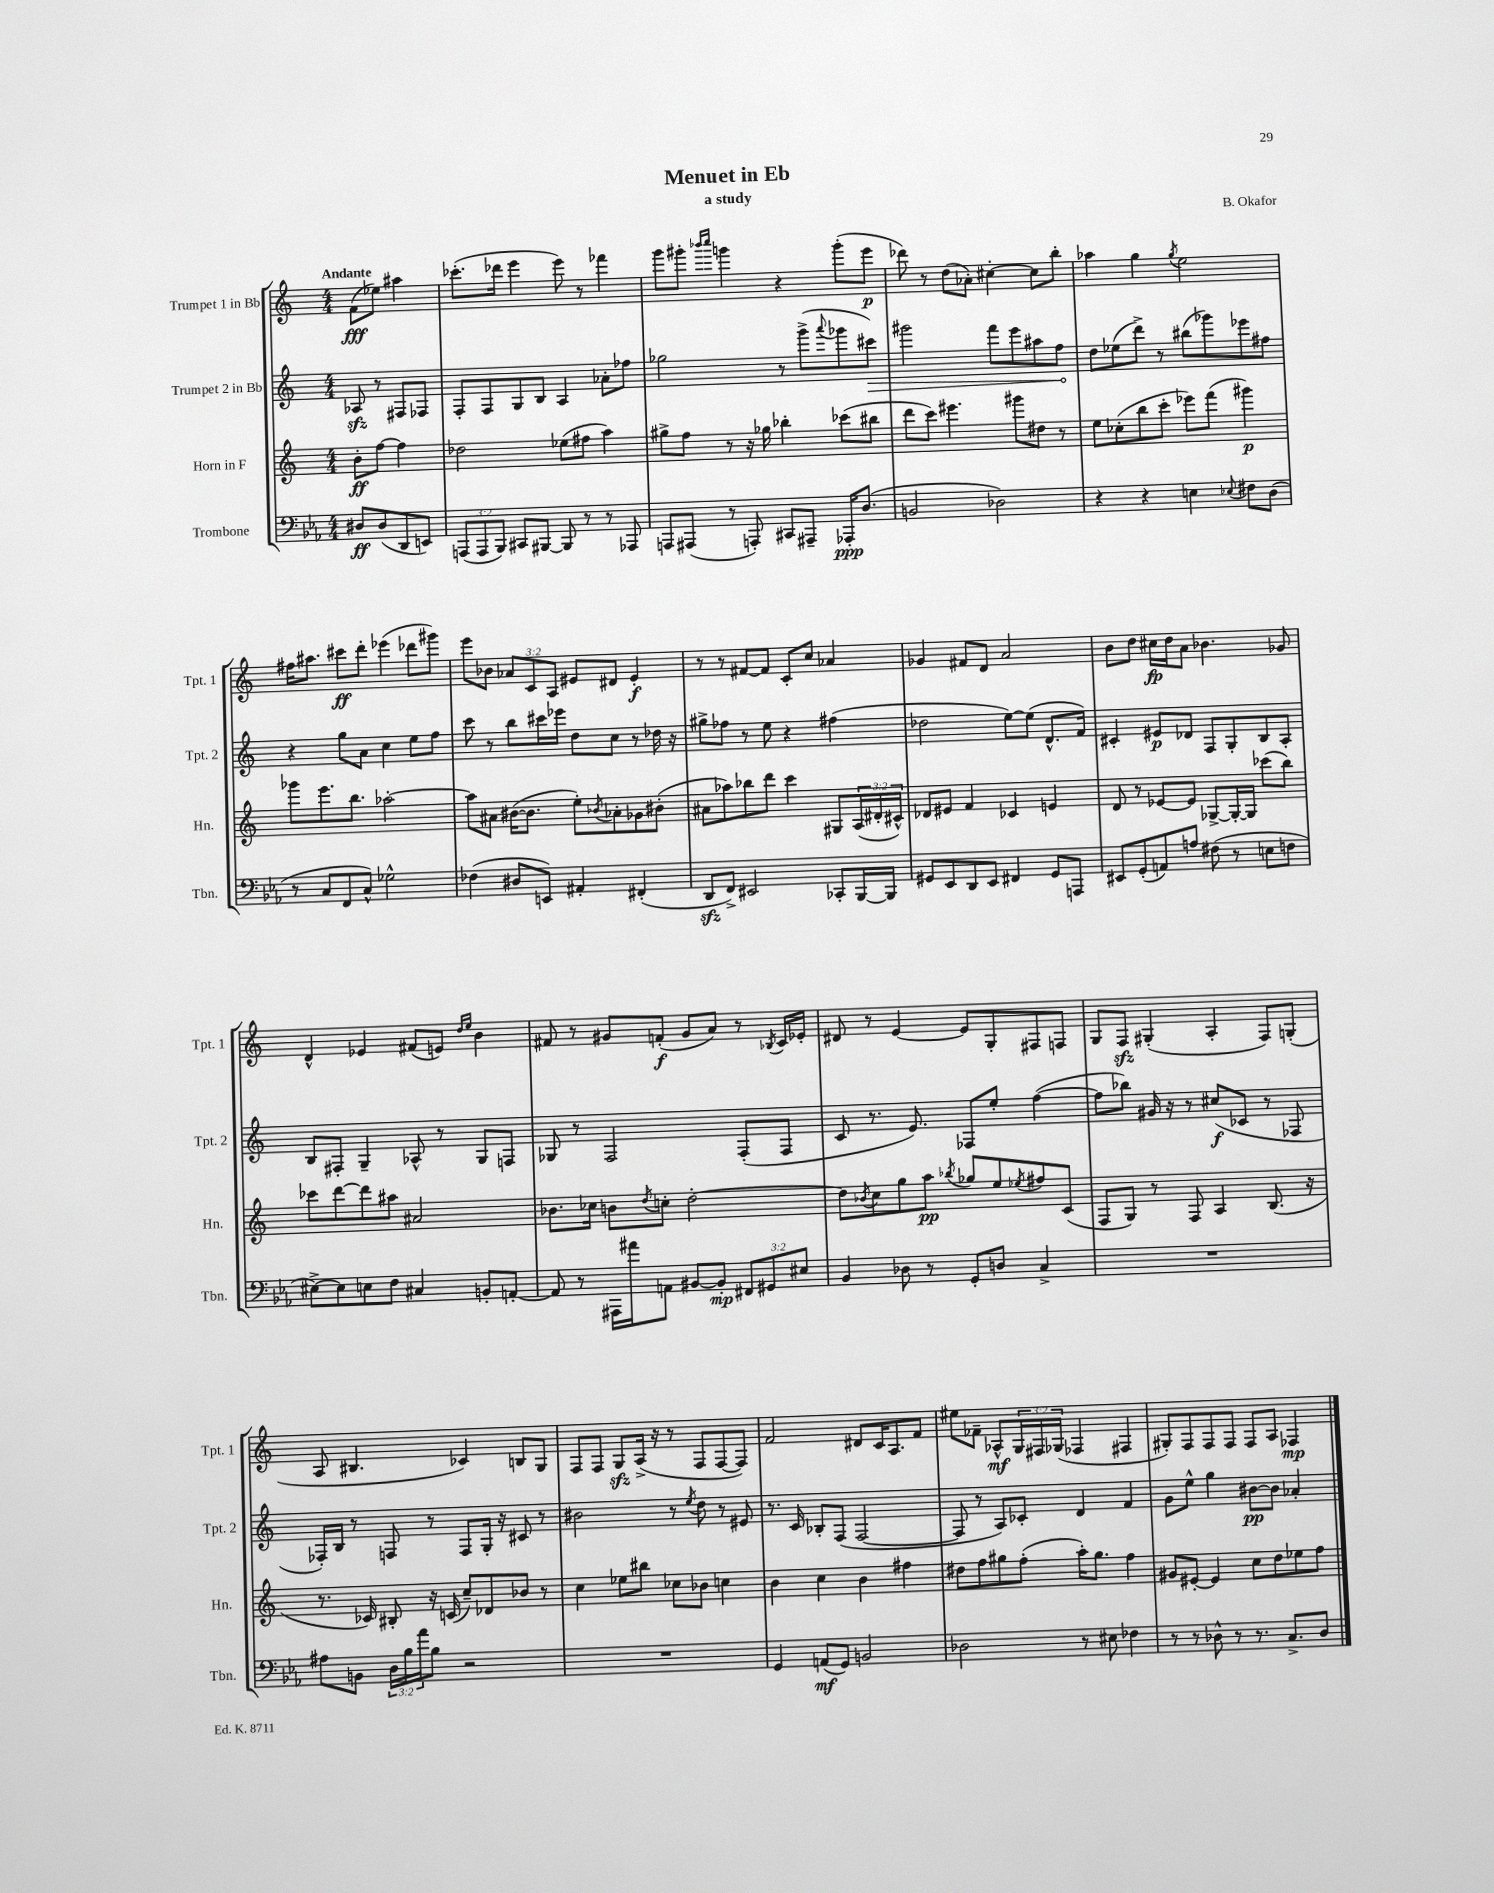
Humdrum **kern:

**kern	**dynam	**kern	**dynam	**kern	**dynam	**kern	**dynam
*part4	*part4	*part3	*part3	*part2	*part2	*part1	*part1
*staff4	*staff4	*staff3	*staff3	*staff2	*staff2	*staff1	*staff1
*I"Trombone	*	*I"Horn in F	*	*I"Trumpet 2 in Bb	*	*I"Trumpet 1 in Bb	*
*I'Tbn.	*	*I'Hn.	*	*I'Tpt. 2	*	*I'Tpt. 1	*
*clefF4	*	*clefG2	*	*clefG2	*	*clefG2	*
*k[b-e-a-]	*	*k[]	*	*k[]	*	*k[]	*
*M4/4	*	*M4/4	*	*M4/4	*	*M4/4	*
=	=	=	=	=	=	=	=
!	!	!	!	!	!	!LO:TX:a:B:t=Andante	!
8D#X/L	ff	8b'\L	ff	8A-Xzz/	.	(8f\L	fff
(8D#/	.	[8ff\J	.	8r	.	8ee-X\J)	.
8DD/	.	4ff\]	.	8F#X/L	.	4aa#X\	.
8EEn/J)	.	.	.	8F-X/J	.	.	.
=1	=1	=1	=1	=1	=1	=1	=1
(12AAAn/L	.	2dd-X\	.	8F'/L	.	(8.ccc-X'\L	.
12AAA/	.	.	.	.	.	.	.
.	.	.	.	8F/	.	.	.
12BBB-/J)	.	.	.	.	.	.	.
.	.	.	.	.	.	16ddd-X\Jk	.
8CC#X/L	.	.	.	8G/	.	4eee\	.
[8BBB#X/J	.	.	.	8B/J	.	.	.
8BBB#/]	.	(8ee-X\L	.	4A/	.	8eee\)	.
8r	.	8ff#X\J	.	.	.	8r	.
8r	.	4aa\)	.	8a-X'\L	.	4fff-X\	.
8AAA-X/	.	.	.	8ff-X\J	.	.	.
=2	=2	=2	=2	=2	=2	=2	=2
8AAAn/L	.	8gg#X^\L	.	2gg-X\	.	8ggg\L	.
(8AAA#X/J	.	8ff\J	.	.	.	8ggg#X'\J	.
.	.	.	.	.	.	16qqbbb-X/LL	.
.	.	.	.	.	.	16qqcccc/JJ	.
8r	.	8r	.	.	.	4gggn\	.
8AAAn'/)	.	16r	.	.	.	.	.
.	.	16gg-X\	.	.	.	.	.
8CC#X/L	.	4bb-X'\	.	8r	.	4r	.
8AAA#X~/J	.	.	.	(8ggg^\L	.	.	.
.	.	.	.	8qqaaa/	.	.	.
16AAA-X'/KL	ppp	(8ccc-X\L	.	8ggg-X\	.	(8ggg'\L	.
(8.D/J	.	.	.	.	.	.	.
!	!	!	!	!	!LO:HP:b	!	!
.	.	8bb#X\J	.	8ccc#X\J)	>	8eee\J	p
=3	=3	=3	=3	=3	=3	=3	=3
2BBn/	.	8ddd\L	.	2ggg#X\	.	8ddd-X\)	.
.	.	8ccc\J)	.	.	.	8r	.
.	.	4.eee#X\	.	.	.	(8dd\L	.
.	.	.	.	.	.	8a-X'\J)	.
2D-X\)	.	.	.	8fff\L	.	[4cc#X'\	.
.	.	8ggg#X\L	.	8eee\	.	.	.
.	.	8dd#X\J	.	8aa#X\	.	8cc#\L]	.
.	.	8r	.	8ff\J	.	8bb'\J	.
.	.	.	.	.	]	.	.
=4	=4	=4	=4	=4	=4	=4	=4
4r	.	8ee\L	.	8dd\L	.	4aa-X\	.
.	.	(8cc-X'\	.	(8ee-X\	.	.	.
4r	.	8bb\	.	8ddd^\J)	.	4gg\	.
.	.	8ccc'\J	.	8r	.	.	.
.	.	.	.	.	.	8qgg/	.
4En\	.	8eee-X\L)	.	(8bb#X\L	.	2ee\	.
.	.	(8fff\J	.	8ggg-X\)	.	.	.
8qqE-X/	.	.	.	.	.	.	.
8F#X\L	.	4ggg#X\)	p	8eee-X\	.	.	.
(8D\J	.	.	.	8ff#X\J	.	.	.
!!LO:LB:g=z
=5	=5	=5	=5	=5	=5	=5	=5
8r	.	8ggg-X\L	.	4r	.	16ff#X\KL	.
.	.	.	.	.	.	8.aa#X\J	.
8C/L	.	8.eee\	.	.	.	.	.
8FF/	.	.	.	8gg\L	.	8ccc#X\L	ff
.	.	8.bb\J	.	.	.	.	.
8C^^/J)	.	.	.	8a\J	.	8ddd'\J	.
2G-X^^\	.	[2aa-X'\	.	4cc\	.	(4eee-X\	.
.	.	.	.	8ee\L	.	8ddd-X\L	.
.	.	.	.	8ff\J	.	8ggg#X\J)	.
=6	=6	=6	=6	=6	=6	=6	=6
(4F-X\	.	8aa-\L]	.	8ccc\	.	8eee\L	.
.	.	8a#X\J	.	8r	.	8b-X\J	.
8D#X/L	.	([16b#X\KL	.	8bb\L	.	12a-X/L	.
.	.	8.b#\J]	.	.	.	.	.
.	.	.	.	.	.	12c/	.
8EEn/J)	.	.	.	16ccc#X\L	.	.	.
.	.	.	.	.	.	12A/J	.
.	.	.	.	16eee-X\JJ	.	.	.
4AA#X'/	.	8ee'\L)	.	8dd\L	.	8e#X/L	.
.	.	8qb-X/	.	.	.	.	.
.	.	8a-X'\	.	8cc\J	.	8d#X/J	.
(4FF#X'/	.	8g-X\	.	8r	.	4e#'/	f
.	.	(8b#X'\J	.	16dd-X\	.	.	.
.	.	.	.	16r	.	.	.
=7	=7	=7	=7	=7	=7	=7	=7
8DDzz/L	.	8a#X\L	.	8gg#X^\L	.	8r	.
8FF^/J)	.	8aa-X\)	.	8ff-X\J	.	8r	.
2EE#X/	.	8bb-X\	.	8r	.	[8f#X/L	.
.	.	8ddd\J	.	8ee\	.	8f#/J]	.
.	.	4ccc\	.	4r	.	8c'/L	.
.	.	.	.	.	.	8cc/J	.
8CC-X'/L	.	8G#X/L	.	(4ff#X\	.	4a-X/	.
[16BBB-/L	.	(24A/L	.	.	.	.	.
.	.	24d#X'/	.	.	.	.	.
16BBB-/JJ]	.	.	.	.	.	.	.
.	.	24c#X^^/JJ)	.	.	.	.	.
=8	=8	=8	=8	=8	=8	=8	=8
8GG#X/L	.	8d-X/L	.	2dd-X\	.	4g-X/	.
8EE-/	.	8e#X/J	.	.	.	.	.
8DD/	.	4f/	.	.	.	8f#X/L	.
8EE-/J	.	.	.	.	.	8d/J	.
4FF#X/	.	4c-X/	.	[8ee\L)	.	2a/	.
.	.	.	.	(8ee\J]	.	.	.
8GG#/L	.	4en/	.	8.d^^/L	.	.	.
8AAAn/J	.	.	.	.	.	.	.
.	.	.	.	16f/Jk)	.	.	.
=9	=9	=9	=9	=9	=9	=9	=9
8EE#X/L	.	8d/	.	4c#X'/	.	8b\L	.
(8GG'/	.	8r	.	.	.	8dd\J	.
8AAn/)	.	[8e-X/L	.	8e#X/L	p	16cc#X\LL	fp
.	.	.	.	.	.	16dd\J	.
8An/J	.	8e-/J]	.	8d-X/J	.	8a\J	.
(8F#X\	.	[8G-X^/L	.	8F/L	.	4.b-X\	.
8r	.	16G-'/L_	.	8G'/	.	.	.
.	.	16G-/JJ]	.	.	.	.	.
8En\L	.	(8ccc-X\L	.	8B/	.	.	.
8Fn\J	.	8bb\J)	.	8A'/J	.	8g-X/	.
!!LO:LB:g=z
=10	=10	=10	=10	=10	=10	=10	=10
[8E#X^\L)	.	8ccc-X\L	.	8B/L	.	4d^^/	.
8E#\]	.	[8ddd\	.	8F#X'/J	.	.	.
8En\	.	8ddd\]	.	4G~/	.	4e-X/	.
8F\J	.	8aa#X\J	.	.	.	.	.
4C#X/	.	2a#X/	.	8A-X^^/	.	(8f#X/L	.
.	.	.	.	8r	.	8en/J)	.
.	.	.	.	.	.	16qqdd/LL	.
.	.	.	.	.	.	16qqee/JJ	.
8BBn'/L	.	.	.	8G/L	.	4b\	.
[8AAn'/J	.	.	.	8Fn/J	.	.	.
=11	=11	=11	=11	=11	=11	=11	=11
8AA/]	.	8.b-X\L	.	8G-X/	.	8f#X/	.
8r	.	.	.	8r	.	8r	.
.	.	16cc-X\Jk	.	.	.	.	.
16AAA#X\LL	.	8bn\L	.	2F/	.	8g#X/L	.
16a#X\J	.	.	.	.	.	.	.
.	.	8qdd/	.	.	.	.	.
8AAn\J	.	8ccn'\J	.	.	.	(8fn'/J	f
[8BB#X/L	.	[2dd'\	.	.	.	8g#/L	.
8BB#'/J]	mp	.	.	.	.	8a/J)	.
12FF#X/L	.	.	.	(8F'/L	.	8r	.
12GG#X/	.	.	.	.	.	.	.
.	.	.	.	.	.	8qB-X/	.
.	.	.	.	8F/J	.	16c/LL	.
12E#X/J	.	.	.	.	.	.	.
.	.	.	.	.	.	16e-X'/JJ	.
=12	=12	=12	=12	=12	=12	=12	=12
4BB-/	.	8dd\L]	.	8c/	.	8d#X/	.
.	.	8qb-X/	.	.	.	.	.
.	.	8cc\	.	8.r	.	8r	.
8D-X\	.	8gg\	.	.	.	[4e/	.
.	.	.	.	8.e/)	.	.	.
8r	.	8aa\J	pp	.	.	.	.
.	.	8qbb-X/	.	.	.	.	.
8GG'/L	.	8gg-X/L	.	8F-X/L	.	8e/L]	.
8Dn/J	.	8ee/	.	8ee'/J	.	8G'/	.
.	.	8qee-X/	.	.	.	.	.
4C^/	.	8ff#X/	.	([4ff\	.	8F#X/	.
.	.	(8c/J	.	.	.	8Fn/J	.
=13	=13	=13	=13	=13	=13	=13	=13
1r	.	8F/L	.	8ff\L]	.	8G/L	.
.	.	8G/J)	.	8bb-X\J)	.	8Fzz/J	.
.	.	8r	.	16g#X/	.	(4G#X'/	.
.	.	.	.	16r	.	.	.
.	.	8F/	.	8r	.	.	.
.	.	4A/	.	(8cc#X/L	f	4A'/	.
.	.	.	.	8c-X/J	.	.	.
.	.	(8.B/	.	8r	.	8F/L)	.
.	.	.	.	8F-X/	.	(8Gn'/J	.
.	.	16r	.	.	.	.	.
!!LO:LB:g=z
=14	=14	=14	=14	=14	=14	=14	=14
8A#X\L	.	8.r	.	16F-X'/LL)	.	8A/	.
.	.	.	.	16B/JJ	.	.	.
8BBn\J	.	.	.	8r	.	4.B#X/	.
.	.	16c-X/)	.	.	.	.	.
24D\LL	.	8B#X'/	.	8Fn/	.	.	.
24B-\	.	.	.	.	.	.	.
24a-\J	.	.	.	.	.	.	.
8B-\J	.	16r	.	8r	.	.	.
.	.	(16cn/	.	.	.	.	.
2r	.	8cc~/L)	.	8F/L	.	4c-X/)	.
.	.	8d-X/	.	16G'/Jk	.	.	.
.	.	.	.	16r	.	.	.
.	.	8b-X/J	.	8c#X/	.	8Bn/L	.
.	.	8r	.	8r	.	8G/J	.
=15	=15	=15	=15	=15	=15	=15	=15
1r	.	4cc\	.	2b#X\	.	8F/L	.
.	.	.	.	.	.	8F/J	.
.	.	8ee-X\L	.	.	.	8Gzz/L	.
.	.	8bb#X\J	.	.	.	(16A^/Jk	.
.	.	.	.	.	.	16r	.
.	.	8cc-X\L	.	8r	.	8r	.
.	.	.	.	8qee/	.	.	.
.	.	8b-X\J	.	8dd\	.	8F/L	.
.	.	4ccn\	.	8r	.	[8F/	.
.	.	.	.	8e#X/	.	8F/J])	.
=16	=16	=16	=16	=16	=16	=16	=16
4GG/	.	4b\	.	8.r	.	2f/	.
.	.	.	.	16c/	.	.	.
(8AAn/L	mf	4cc\	.	8B-X'/L	.	.	.
8GG/J)	.	.	.	(8F/J	.	.	.
2BBn/	.	4b\	.	[2F/	.	8d#X/L	.
.	.	.	.	.	.	16c/K	.
.	.	.	.	.	.	8.A/	.
.	.	4ff#X\	.	.	.	.	.
.	.	.	.	.	.	8f/J	.
=17	=17	=17	=17	=17	=17	=17	=17
2D-X\	.	8dd#X\L	.	8F/]	.	8ee#X\L	.
.	.	8ff\	.	8r	.	8f-X~\J	.
.	.	8gg#X\	.	8A/L)	.	8A-X^^/L	mf
.	.	(8ff'\J	.	8c-X'/J	.	24G/L	.
.	.	.	.	.	.	24F#X/	.
.	.	.	.	.	.	(24G-X/JJ	.
8r	.	16aa'\KL)	.	4d/	.	4F-X/	.
.	.	8.gg#\J	.	.	.	.	.
8E#X\	.	.	.	.	.	.	.
4F-X\	.	4ff\	.	4f/	.	4F#X/	.
=18	=18	=18	=18	=18	=18	=18	=18
8r	.	8g#X/L	.	8g\L	.	8G#X'/L)	.
8r	.	[8e#X'/J	.	8ee^^\J	.	8F/	.
8D-X^^\	.	4e#/]	.	4gg\	.	8F/	.
8r	.	.	.	.	.	8F/J	.
8.r	.	8cc\L	.	[8b#X\L	pp	8F/L	.
.	.	8dd\	.	8b#\J]	.	8A/J	.
8.C^/L	.	.	.	.	.	.	.
.	.	8ee-X\	.	4a-X'/	.	4F-X/	mp
8D-/J	.	8ff\J	.	.	.	.	.
==	==	==	==	==	==	==	==
*-	*-	*-	*-	*-	*-	*-	*-
